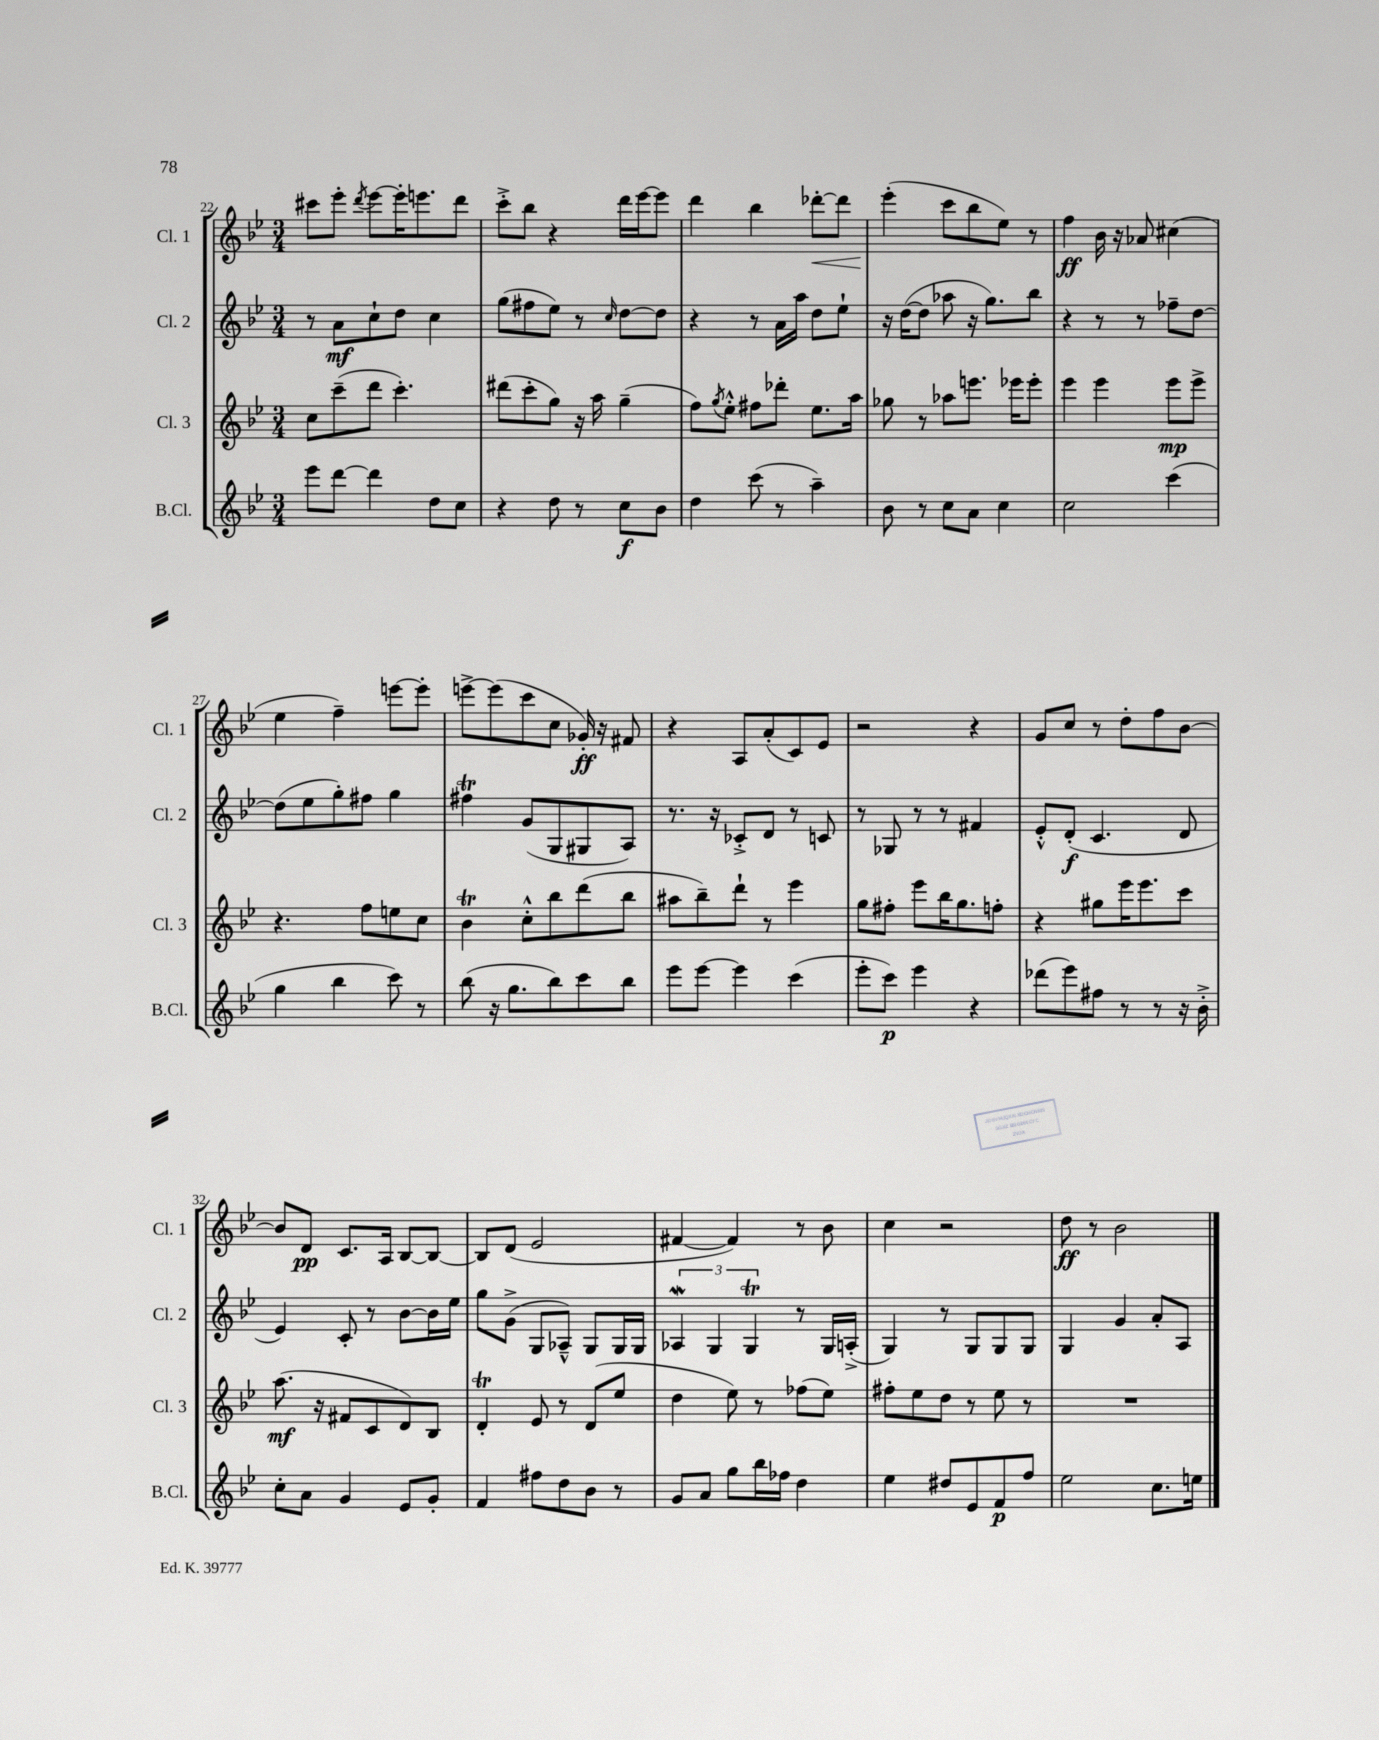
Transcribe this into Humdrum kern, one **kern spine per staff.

**kern	**kern	**kern	**kern
*staff4	*staff3	*staff2	*staff1
*clefG2	*clefG2	*clefG2	*clefG2
*k[b-e-]	*k[b-e-]	*k[b-e-]	*k[b-e-]
*M3/4	*M3/4	*M3/4	*M3/4
8eee-\L	8cc\L	8r	8ccc#\L
[8ddd\J	(8ccc~\	8a\L	8eee-'\J
.	.	.	8qddd/
4ddd\]	8ddd\J	8cc`\	[8eee-\L
.	4.ccc'\)	8dd\J	16eee-'\]K
.	.	.	8.eee\
8dd\L	.	4cc\	.
8cc\J	.	.	8ddd\J
=	=	=	=
4r	(8ddd#\L	(8gg\L	8ccc'^\L
.	8ccc'\	8ff#\	8bb-\J
8dd\	8gg\J)	8ee-\J)	4r
8r	16r	8r	.
.	16aa\	.	.
.	.	16qqcc/	.
8cc\L	(4gg~\	[8dd\L	16ddd\LL
.	.	.	[16eee-\J
8b-\J	.	8dd\]J	8eee-\]J
=	=	=	=
4dd\	8ff\L)	4r	4ddd\
.	8qgg/	.	.
.	8ee-'^^\J	.	.
(8ccc\	8ff#\L	8r	4bb-\
8r	8ddd-'\J	16a\LL	.
.	.	16aa\JJ	.
4aa~\)	8.ee-\L	8dd\L	[8ddd-'\L
.	.	8ee-`\J	8ddd-\]J
.	16aa\Jk	.	.
=	=	=	=
8b-\	8gg-\	16r	(4eee-'\
.	.	([16dd\LK	.
8r	8r	8dd\]J	.
8cc\L	8aa-\L	8aa-\	8ccc\L
8a\J	8.eee\J	16r	8bb-\
.	.	8.gg\L)	.
4cc\	.	.	8ee-\J)
.	16eee-\LK	.	.
.	8eee-'\J	8bb-\J	8r
=	=	=	=
2cc\	4eee-\	4r	4ff\
.	4eee-\	8r	16b-\
.	.	.	16r
.	.	8r	8a-/
(4ccc\	8eee-\L	8ff-~\L	(4cc#\
.	8eee-^\J	[8dd\J	.
=	=	=	=
4gg\	4.r	(8dd\]L	4ee-\
.	.	8ee-\	.
4bb-\	.	8gg'\)	4ff~\)
.	8ff\L	8ff#\J	.
8ccc\)	8ee\	4gg\	[8eee\L
8r	8cc\J	.	8eee'\]J
=	=	=	=
(8bb-\	4b-\	4ff#\	[8eee^\L
16r	.	.	(8eee\]
8.gg\L	.	.	.
.	8cc'^^\L	(8g/L	8ccc\
8bb-\)	8bb-\	8G/	8cc\J
8ccc\	(8ddd\	8G#/	16g-'/)
.	.	.	16r
8bb-\J	8bb-\J	8A/J)	8f#/
=	=	=	=
8eee-\L	8aa#\L	8.r	4r
[8eee-\J	8bb-~\)	.	.
.	.	16r	.
4eee-\]	8ddd`\J	8c-'^/L	8A/L
.	8r	8d/J	(8a'/
(4ccc\	4eee-\	8r	8c/)
.	.	8c/	8e-/J
=	=	=	=
8eee-'\L	8gg\L	8r	2r
8ccc\J)	8ff#'\J	8G-/	.
4eee-\	8eee-\L	8r	.
.	16bb-\K	8r	.
.	8.gg\	.	.
4r	.	4f#/	4r
.	8ff'\J	.	.
=	=	=	=
(8ddd-\L	4r	8e-'^^/L	8g/L
8eee-\)	.	(8d'/J	8cc/J
8ff#\J	8gg#\L	4.c/	8r
8r	16eee-\K	.	8dd'\L
.	8.eee-\	.	.
8r	.	.	8ff\
16r	8ccc\J	8d/	[8b-\J
16b-'^\	.	.	.
=	=	=	=
8cc'\L	(8.aa\	4e-/)	8b-/]L
8a\J	.	.	8d/J
.	16r	.	.
4g/	8f#/L	8c'/	8.c/L
.	8c/	8r	.
.	.	.	16A/Jk
8e-/L	8d/)	[8b-\L	[8B-/L
8g'/J	8B-/J	16b-\]L	8B-/_J
.	.	16ee-\JJ	.
=	=	=	=
4f/	4d'/	8gg\L	8B-/]L
.	.	(8g^\J	(8d/J
8ff#\L	8e-/	8G/L	2e-/
8dd\	8r	8A-~^^/J)	.
8b-\J	(8d/L	8G/L	.
8r	8ee-/J	16G/L	.
.	.	16G/JJ	.
=	=	=	=
8g/L	4dd\	6A-/	[4f#/
8a/J	.	.	.
.	.	6G/	.
8gg\L	8ee-\)	.	4f#/])
.	.	6G/	.
16bb-\L	8r	.	.
16ff-\JJ	.	.	.
4dd\	(8ff-\L	8r	8r
.	8ee-\J)	16G/LL	8b-\
.	.	(16A'^/JJ	.
=	=	=	=
4ee-\	8ff#'\L	4G/)	4cc\
.	8ee-\	.	.
8dd#/L	8dd\J	8r	2r
8e-/	8r	8G/L	.
8f/	8ee-\	8G/	.
8ff/J	8r	8G/J	.
=	=	=	=
2ee-\	2.r	4G/	8dd\
.	.	.	8r
.	.	4g/	2b-\
8.cc\L	.	8a'/L	.
.	.	8A/J	.
16ee\Jk	.	.	.
==	==	==	==
*-	*-	*-	*-
